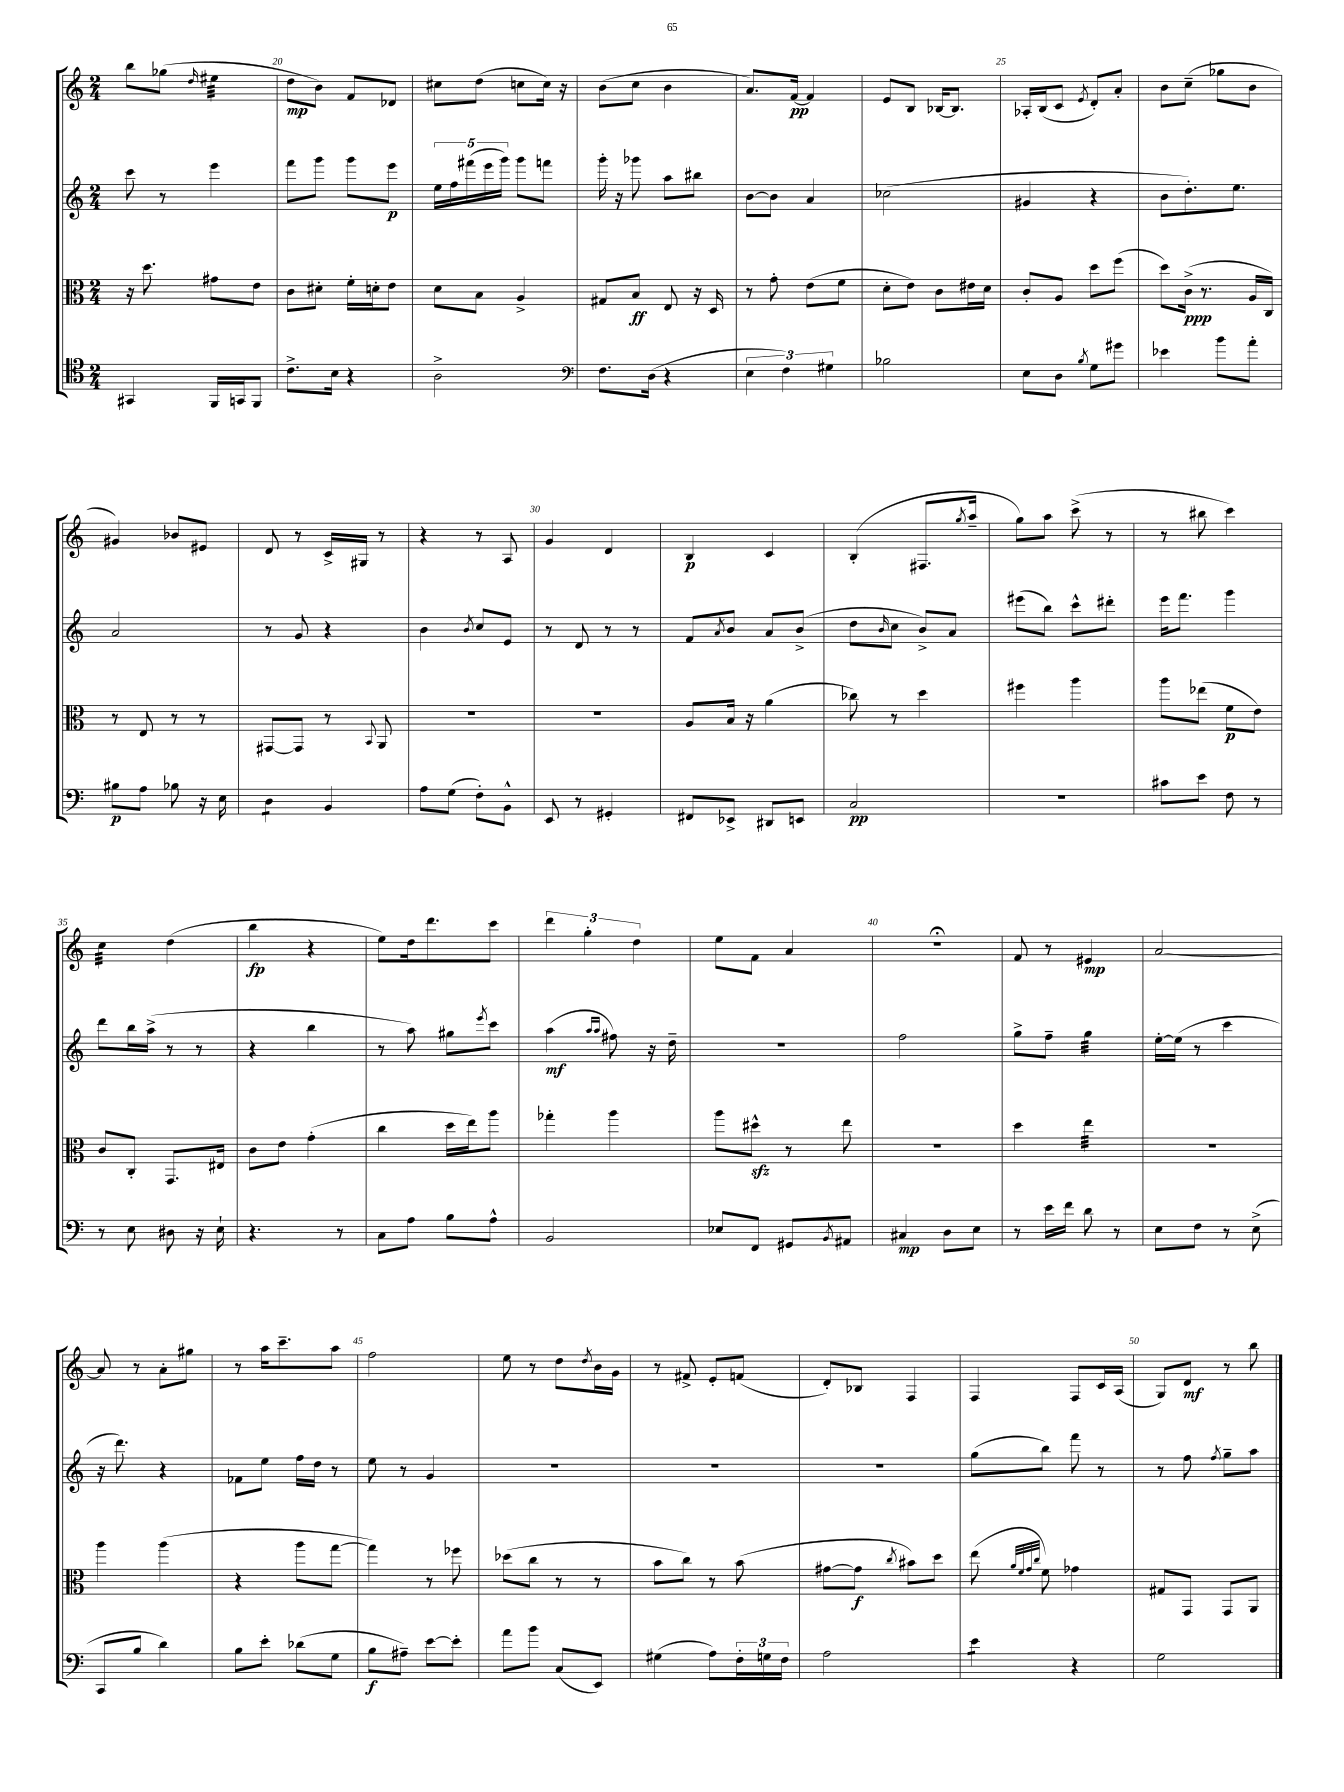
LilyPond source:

<<
\new StaffGroup <<
\new Staff = "s0" {
    \clef treble \key c \major \numericTimeSignature \time 2/4
    b''8 ges''8( \grace { d''16 } eis''4:32 |
    d''8\mp b'8) f'8 des'8 |
    cis''8 d''8( c''8 c''16) r16 |
    b'8( c''8 b'4 |
    a'8.) f'16~\pp f'4 |
    e'8 b8 bes16~ bes8. |
    aes16-. b16( c'8 \acciaccatura { e'8 } d'8-.) a'8-. |
    b'8 c''8--( ges''8 b'8 |
    gis'4) bes'8 eis'8 |
    d'8 r8 c'16-> gis16 r8 |
    r4 r8 a8 |
    g'4 d'4 |
    b4\p c'4 |
    b4-.( fis8. \acciaccatura { g''8 } a''16-- |
    g''8) a''8 c'''8->( r8 |
    r8 bis''8 c'''4) |
    c''4:32 d''4( |
    b''4\fp r4 |
    e''8) d''16 d'''8. c'''8 |
    \tuplet 3/2 { d'''4 g''4-. d''4 } |
    e''8 f'8 a'4 |
    r2\fermata |
    f'8 r8 eis'4\mp |
    a'2~ |
    a'8 r8 a'8-. gis''8 |
    r8 a''16 c'''8.-- a''8 |
    f''2 |
    e''8 r8 d''8 \acciaccatura { d''8 } b'16 g'16 |
    r8 fis'8-> e'8-. f'8( |
    d'8-.) bes8 f4 |
    f4 f8 c'16 a16( |
    g8) d'8\mf r8 b''8 \bar "|." |
}
\new Staff = "s1" {
    \clef treble \key c \major \numericTimeSignature \time 2/4
    c'''8 r8 e'''4 |
    f'''8 g'''8 g'''8 e'''8\p |
    \tuplet 5/4 { e''16 f''16 fis'''16( e'''16 g'''16) } g'''8 f'''8 |
    g'''16-. r16 ges'''8 a''8 bis''8 |
    b'8~ b'8 a'4 |
    ces''2( |
    gis'4 r4 |
    b'8 d''8.-.) e''8. |
    a'2 |
    r8 g'8 r4 |
    b'4 \acciaccatura { b'8 } c''8 e'8 |
    r8 d'8 r8 r8 |
    f'8 \acciaccatura { a'8 } b'8 a'8 b'8->( |
    d''8 \grace { b'16 } c''8 b'8->) a'8 |
    eis'''8( b''8) c'''8-^ dis'''8-. |
    e'''16 f'''8. g'''4 |
    d'''8 b''16 a''16->( r8 r8 |
    r4 b''4 |
    r8 a''8) gis''8 \acciaccatura { e'''8 } c'''8 |
    a''4\mf( \grace { a''16 a''16 } fis''8) r16 d''16-- |
    R2 |
    f''2 |
    g''8-> f''8-- g''4:32 |
    e''16~-. e''16( r8 c'''4 |
    r16 d'''8.) r4 |
    fes'8 e''8 f''16 d''16 r8 |
    e''8 r8 g'4 |
    R2 |
    R2 |
    R2 |
    g''8( b''8) f'''8 r8 |
    r8 f''8 \acciaccatura { f''8 } g''8-- a''8 \bar "|." |
}
\new Staff = "s2" {
    \clef alto \key c \major \numericTimeSignature \time 2/4
    r16 d''8. gis'8 e'8 |
    c'8 dis'8-. f'16-. d'16-. e'8 |
    d'8 b8 a4-> |
    gis8 b8\ff e8 r16 d16 |
    r8 g'8-. e'8( f'8 |
    d'8-. e'8) c'8 eis'16 d'16 |
    c'8-. a8 d''8 f''8( |
    d''8) c'16->\ppp( r8. a16 c16) |
    r8 e8 r8 r8 |
    gis,8~ gis,8 r8 \appoggiatura { b,8 } a,8 |
    R2 |
    R2 |
    a8 b16 r16 a'4( |
    ces''8) r8 d''4 |
    fis''4 a''4 |
    a''8 ees''8( f'8\p e'8) |
    c'8 c8-. g,8. eis16 |
    c'8 e'8 g'4-.( |
    c''4 d''16 e''16) a''8 |
    ges''4-. a''4 |
    a''8 dis''8-^\sfz r8 e''8 |
    r2 |
    d''4 e''4:32 |
    R2 |
    a''4 a''4( |
    r4 a''8 g''8~ |
    g''4) r8 fes''8 |
    des''8( c''8 r8 r8 |
    b'8 c''8) r8 b'8( |
    gis'8~ gis'8\f \acciaccatura { c''8 } bis'8) d''8 |
    e''8( \grace { a'32 f'32 g'32 c''32 } f'8) ges'4 |
    gis8 g,8 g,8 a,8 \bar "|." |
}
\new Staff = "s3" {
    \clef tenor \key c \major \numericTimeSignature \time 2/4
    gis,4 f,16 g,16 f,8 |
    c'8.-> b16 r4 |
    a2-> |
    \clef bass f8. d16( r4 |
    \tuplet 3/2 { e4 f4) gis4 } |
    bes2 |
    e8 d8 \acciaccatura { b8 } g8 gis'8 |
    ees'4 b'8 a'8-. |
    bis8\p a8 bes8 r16 e16 |
    d4:8 b,4 |
    a8 g8( f8-.) b,8-^ |
    e,8 r8 gis,4-. |
    fis,8 ees,8-> dis,8 e,8 |
    c2\pp |
    r2 |
    cis'8 e'8 f8 r8 |
    r8 e8 dis8 r16 e16-! |
    r4. r8 |
    c8 a8 b8 a8-^ |
    b,2 |
    ees8 f,8 gis,8 \acciaccatura { b,8 } ais,8 |
    cis4\mp d8 e8 |
    r8 e'16 f'16 d'8 r8 |
    e8 f8 r8 e8->( |
    c,8 b8 d'4) |
    b8 e'8-. des'8( g8 |
    b8\f ais8--) e'8~ e'8-. |
    a'8 b'8 c8( e,8) |
    gis4( a8) \tuplet 3/2 { f16-. g16 f16 } |
    a2 |
    e'4:8 r4 |
    g2 \bar "|." |
}
>>
>>
\layout { \context { \Score currentBarNumber = #19 \override BarNumber.break-visibility = ##(#f #t #t) barNumberVisibility = #(every-nth-bar-number-visible 5) } }
